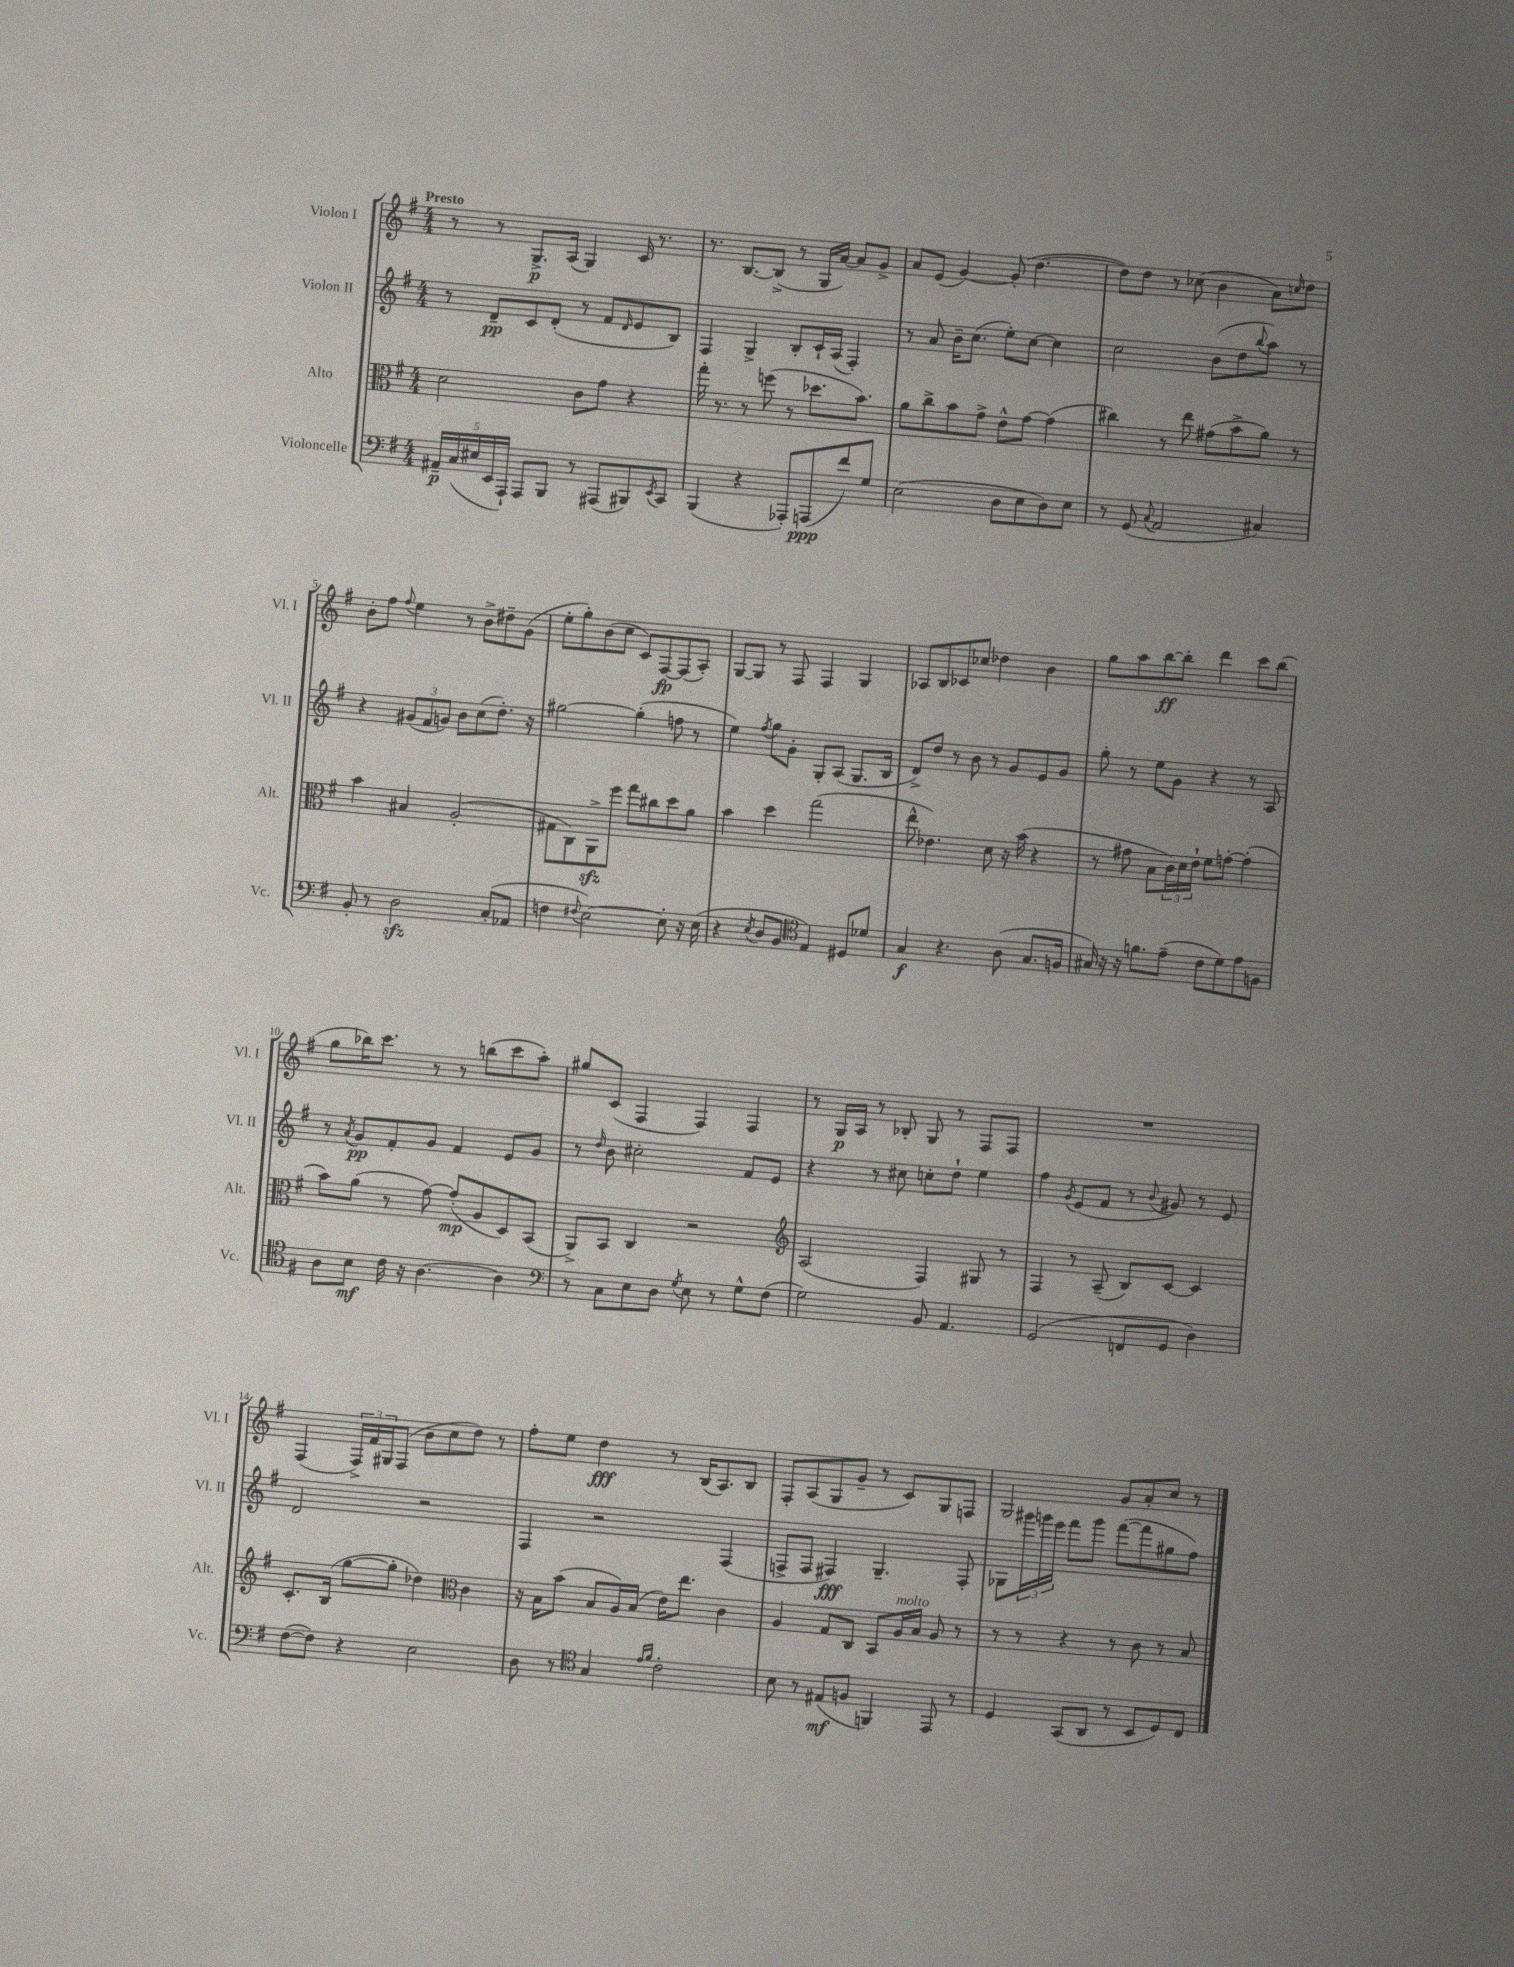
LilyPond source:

<<
\new StaffGroup <<
\new Staff = "s0" \with { instrumentName = "Violon I" shortInstrumentName = "Vl. I" } {
    \clef treble \key g \major \numericTimeSignature \time 4/4 \tempo "Presto"
    r8 r8 g8.->\p a16( g4) c'16 r8. |
    r8. b8.~ b8->( r8 g16 a'16~) a'8 g'8-> |
    a'8 e'8( g'4~) g'8-.( d''4.~ |
    d''8) d''8 r8 ces''8( b'4 a'8) \grace { c''16 } d''8 |
    b'8-. fis''8 \appoggiatura { fis''8 } e''4 r8 b'8-> dis''8-- g'8( |
    e''8-. g''8-.) b'8( c''8 c'8) fis8~\fp fis8( a8-.) |
    g8~ g8 r8 fis8 fis4 g4 |
    aes8 b8 ces'8 ces''8 des''4 b'4 |
    g''8 a''8 b''8~\ff b''8-. d'''4 c'''8 b''8( |
    g''8 bes''16) c'''8. r8 r8 b''8( c'''8 a''8-.) |
    gis''8 c'8( fis4 fis4) fis4 |
    r8 g16\p a16 r8 bes8-. g8 r8 fis8 fis8 |
    R1 |
    fis4( \tuplet 3/2 { fis16->) fis'16 gis16 } fis8( b'8 c''8 d''8) r8 |
    fis''8-. e''8 d''4\fff r8 b16( a8.) b8 |
    fis8-. a8( g8 g'8-- r8 c'8) g8 f8 |
    g2 g'8 a'8-. c''8 r8 \bar "|." |
}
\new Staff = "s1" \with { instrumentName = "Violon II" shortInstrumentName = "Vl. II" } {
    \clef treble \key g \major \numericTimeSignature \time 4/4
    r8 d'8--\pp c'8 d'8-.( r8 fis'8 \grace { d'16 } e'8 b8) |
    fis4 g4-> b8-. c'16-! a16( fis4-.) |
    r8 a'8 b'16-- c''8.( e''8-.) c''8~ c''4 |
    c''2 b'8( d''8 \appoggiatura { b''8 } a''8) r8 |
    r4 \tuplet 3/2 { gis'8( fis'8 g'8) } b'8 c''8( d''8.-.) r16 |
    gis''2~ gis''4-.( f''8 r8 |
    e''4) \acciaccatura { fis''8 } g''8 g'8-. g8-. a8( g8. b16 |
    d'8->) d''8 r8 b'8 r8 g'8 e'8 g'8 |
    g''8-. r8 e''8 g'8 r4 r8 a8 |
    r8 \acciaccatura { a'8 } g'8\pp fis'8-. g'8 fis'4 e'8 g'8 |
    r8 \grace { d''16 } b'8 cis''2-. fis'8 e'8 |
    r4 r8 cis''8 c''8-. d''8-! e''4 |
    fis''4 \acciaccatura { g'8 } e'8( fis'8 r8 \appoggiatura { b'8 } gis'8) r8 e'8 |
    d'2 r2 |
    fis4 r2 fis4( |
    f8-> f8 fis4\fff) g4.-- fis8-. |
    ges8 \tuplet 3/2 { gis'''16 g'''16 e'''16 } fis'''8 g'''8 fis'''8~( fis'''8 gis''8 fis''8) \bar "|." |
}
\new Staff = "s2" \with { instrumentName = "Alto" shortInstrumentName = "Alt." } {
    \clef alto \key g \major \numericTimeSignature \time 4/4
    d'2 c'8 g'8 r4 |
    g''16-. r8. r8 f''8( r8 des''8. b'8.) |
    a'8 c''8-> b'8 g'8-> e'8-^ g'8~ g'4( |
    cis''4) r8 e''8 gis'8( b'8-> a'8) r8 |
    b'4 bis4 a2-.( |
    gis8 c8) a,8->\sfz fis''8 g''8 cis''8 d''8 a'8 |
    b'4 d''4 g''2( |
    e''8-^ ees'4.) d'8 r16 b'16( r4 |
    r8 gis'8 b8 \tuplet 3/2 { c'16) d'16 e'16-! } fis'8 g'8~-. g'4-.( |
    b'8) a'8( r8 g'8~) g'8-.\mp( a8 d8) b,8( |
    a,8->) b,8 c4 r2 |
    \clef treble a2( fis4) gis8 r8 |
    fis4 r8 a8--( b8) c'8~ c'4 |
    c'8.-. b16( g''8~ g''8-. des''4) \clef alto c'4 |
    r16 b16 b'8( b8 a16) b16( e'16) e''8. c'4 |
    a4 g8 c8 b,8 a16^\markup { \italic "molto" } b16 a8 r8 |
    r8 r8 r4 r8 c'8 r8 b8 \bar "|." |
}
\new Staff = "s3" \with { instrumentName = "Violoncelle" shortInstrumentName = "Vc." } {
    \clef bass \key g \major \numericTimeSignature \time 4/4
    \tuplet 5/4 { ais,16--\p c16( eis16 e,16 a,,16-!) } a,,8 b,,8 r8 ais,,8( bis,,8) \acciaccatura { e,8 } c,8 |
    b,,4( r4 aes,,8-.) a,,8\ppp( fis'8) g8 |
    e2( d8 e8 d8) e8 |
    r8 g,8( \appoggiatura { c8 } a,2 cis4) |
    b,8-. r8 d2\sfz c8-.( aes,8 |
    f4 \appoggiatura { fis8 } e2~) e8-. r16 e16( |
    r4 \acciaccatura { e8 } d8 b,8 \clef tenor e4) dis8 des'8 |
    g4\f r4. a8( g8. f16 |
    gis16) r16 r16 f'8. e'8--( c'8 d'8) e'8 f8 |
    a8 b8\mf c'16 r16 a4.~ a4 |
    \clef bass r8 c8 e8 d8 \acciaccatura { g8 } e8 r8 g8-^ fis8( |
    g2) b,8 a,4. |
    g,2( f,8 g,8 d4) |
    fis8~( fis8) r4 e2 |
    d8 r8 \clef tenor g4 \grace { e'16 fis'16 } c'2-. |
    b8 r8 eis8\mf( f8 f,4) e,8 r8 |
    d4 g,8( a,8 r8 b,8 d8) c8 \bar "|." |
}
>>
>>
